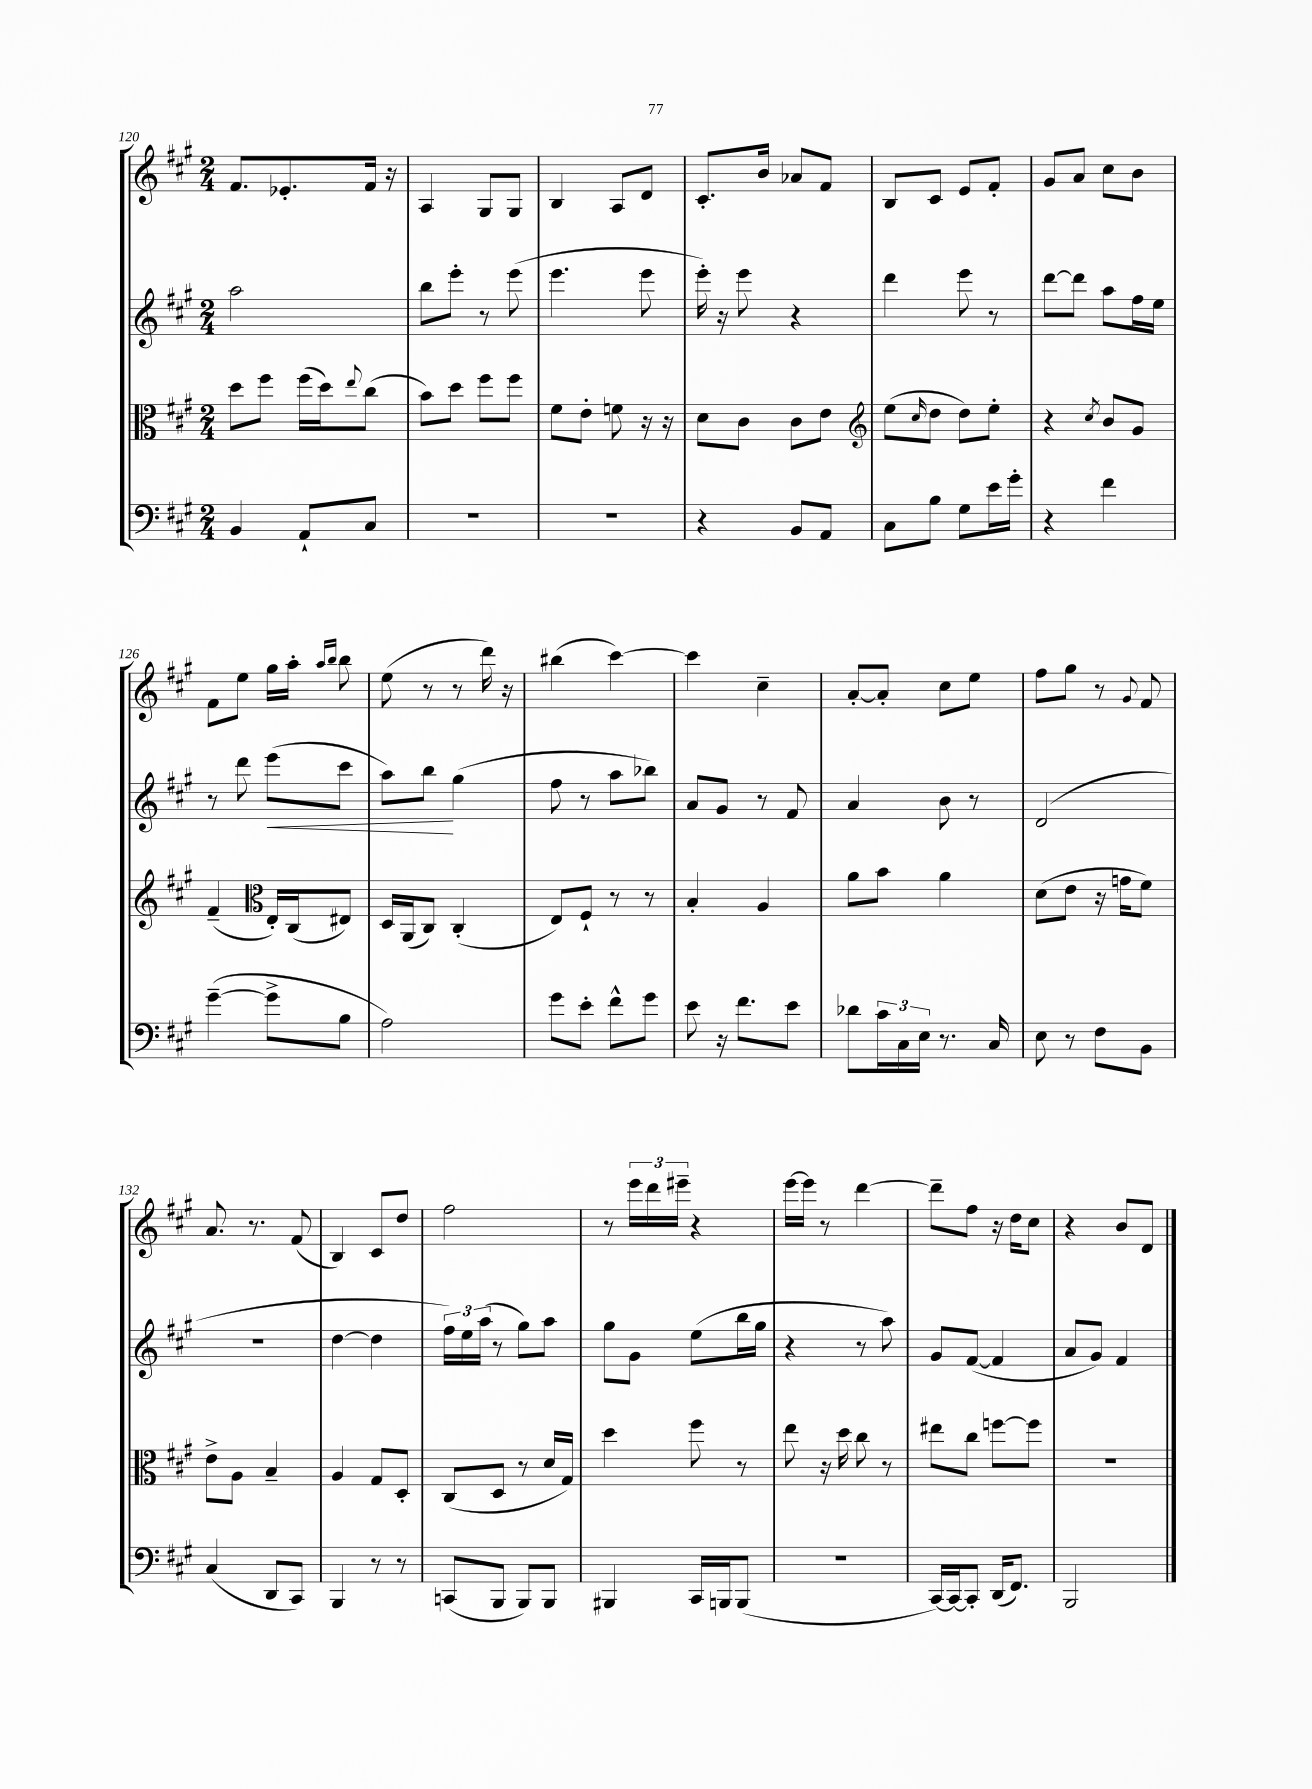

**kern	**kern	**kern	**kern
*staff4	*staff3	*staff2	*staff1
*clefF4	*clefC3	*clefG2	*clefG2
*k[f#c#g#]	*k[f#c#g#]	*k[f#c#g#]	*k[f#c#g#]
*M2/4	*M2/4	*M2/4	*M2/4
4BB/	8dd\L	2aa\	8.f#/L
.	8ff#\J	.	.
.	.	.	8.e-'/
8AA`/L	(16ff#\LL	.	.
.	16dd\J)	.	.
.	8qqee/	.	.
8C#/J	(8cc#\J	.	16f#/Jk
.	.	.	16r
=	=	=	=
2r	8b\L)	8bb\L	4A/
.	8dd\J	8eee'\J	.
.	8ff#\L	8r	8G#/L
.	8ff#\J	(8eee\	8G#/J
=	=	=	=
2r	8f#\L	4.eee\	4B/
.	8e'\J	.	.
.	8f\	.	8A/L
.	16r	8eee\	8d/J
.	16r	.	.
=	=	=	=
4r	8d\L	16eee'\)	8.c#'/L
.	.	16r	.
.	8c#\J	8eee\	.
.	.	.	16b/Jk
8BB/L	8c#\L	4r	8a-/L
8AA/J	8e\J	.	8f#/J
=	=	=	=
*	*clefG2	*	*
8C#\L	(8ee\L	4ddd\	8B/L
.	16qqcc#/	.	.
8B\J	8dd\J	.	8c#/J
8G#\L	8dd\L)	8eee\	8e/L
16e\L	8ee'\J	8r	8f#'/J
16g#'\JJ	.	.	.
=	=	=	=
4r	4r	[8ddd\L	8g#/L
.	.	8ddd\]J	8a/J
.	8qcc#/	.	.
4f#\	8b/L	8aa\L	8cc#\L
.	8g#/J	16ff#\L	8b\J
.	.	16ee\JJ	.
=	=	=	=
([4g#~\	(4f#~/	8r	8f#\L
.	.	8ddd\	8ee\J
*	*clefC3	*	*
8g#^\]L	16E'/LL)	(8eee\L	16gg#\LL
.	(16C#/J	.	16aa'\JJ
.	.	.	16qqaa/LL
.	.	.	16qqbb/JJ
8B\J	8E#/J)	8ccc#\J	8bb\
=	=	=	=
2A\)	16D/LL	8aa\L)	(8ee\
.	(16AA/J	.	.
.	8C#/J)	8bb\J	8r
.	(4C#'/	(4gg#\	8r
.	.	.	16ddd\)
.	.	.	16r
=	=	=	=
8g#\L	8E/L)	8ff#\	(4bb#\
8e'\J	8F#`/J	8r	.
8f#^^\L	8r	8aa\L	[4ccc#\)
8g#\J	8r	8bb-\J)	.
=	=	=	=
8e\	4B'/	8a/L	4ccc#\]
16r	.	8g#/J	.
8.f#\L	.	.	.
.	4A/	8r	4cc#~\
8e\J	.	8f#/	.
=	=	=	=
8d-\L	8a\L	4a/	[8a'/L
24c#\L	8b\J	.	8a'/]J
24C#\	.	.	.
24E\JJ	.	.	.
8.r	4a\	8b\	8cc#\L
.	.	8r	8ee\J
16C#/	.	.	.
=	=	=	=
8E\	(8d\L	(2d/	8ff#\L
8r	8e\J	.	8gg#\J
8F#\L	16r	.	8r
.	16g\LK	.	.
.	.	.	8qqg#/
8BB\J	8f#\J)	.	8f#/
=	=	=	=
(4C#/	8e^\L	2r	8.a/
.	8A\J	.	.
.	.	.	8.r
8DD/L	4B~/	.	.
8CC#/J)	.	.	(8f#/
=	=	=	=
4BBB/	4A/	[4dd\	4B/)
8r	8G#/L	4dd\]	8c#/L
8r	8D'/J	.	8dd/J
=	=	=	=
(8CC/L	(8C#/L	24ff#\LL)	2ff#\
.	.	24ee\	.
.	.	(24aa\JJ	.
8BBB/J	8D/J	8r	.
8BBB/L)	8r	8gg#\L)	.
8BBB/J	16d/LL	8aa\J	.
.	16G#/JJ)	.	.
=	=	=	=
4BBB#/	4dd\	8gg#\L	8r
.	.	8g#\J	24eee\LL
.	.	.	24ddd\
.	.	.	24eee#~\JJ
16CC#/LL	8ff#\	(8ee\L	4r
16BBB/J	.	.	.
(8BBB/J	8r	16bb\L	.
.	.	16gg#\JJ	.
=	=	=	=
2r	8ee\	4r	[16eee\LL
.	.	.	16eee\]JJ
.	16r	.	8r
.	16dd\	.	.
.	8cc#\	8r	[4ddd\
.	8r	8aa\)	.
=	=	=	=
[16CC#/LL)	8ee#\L	8g#/L	8ddd~\]L
16CC#/_J	.	.	.
8CC#'/]J	8cc#\J	([8f#/J	8ff#\J
(16DD/LK	[8ff\L	4f#/]	16r
8.FF#/J)	.	.	16dd\LK
.	8ff\]J	.	8cc#\J
=	=	=	=
2BBB/	2r	8a/L	4r
.	.	8g#/J)	.
.	.	4f#/	8b/L
.	.	.	8d/J
==	==	==	==
*-	*-	*-	*-
